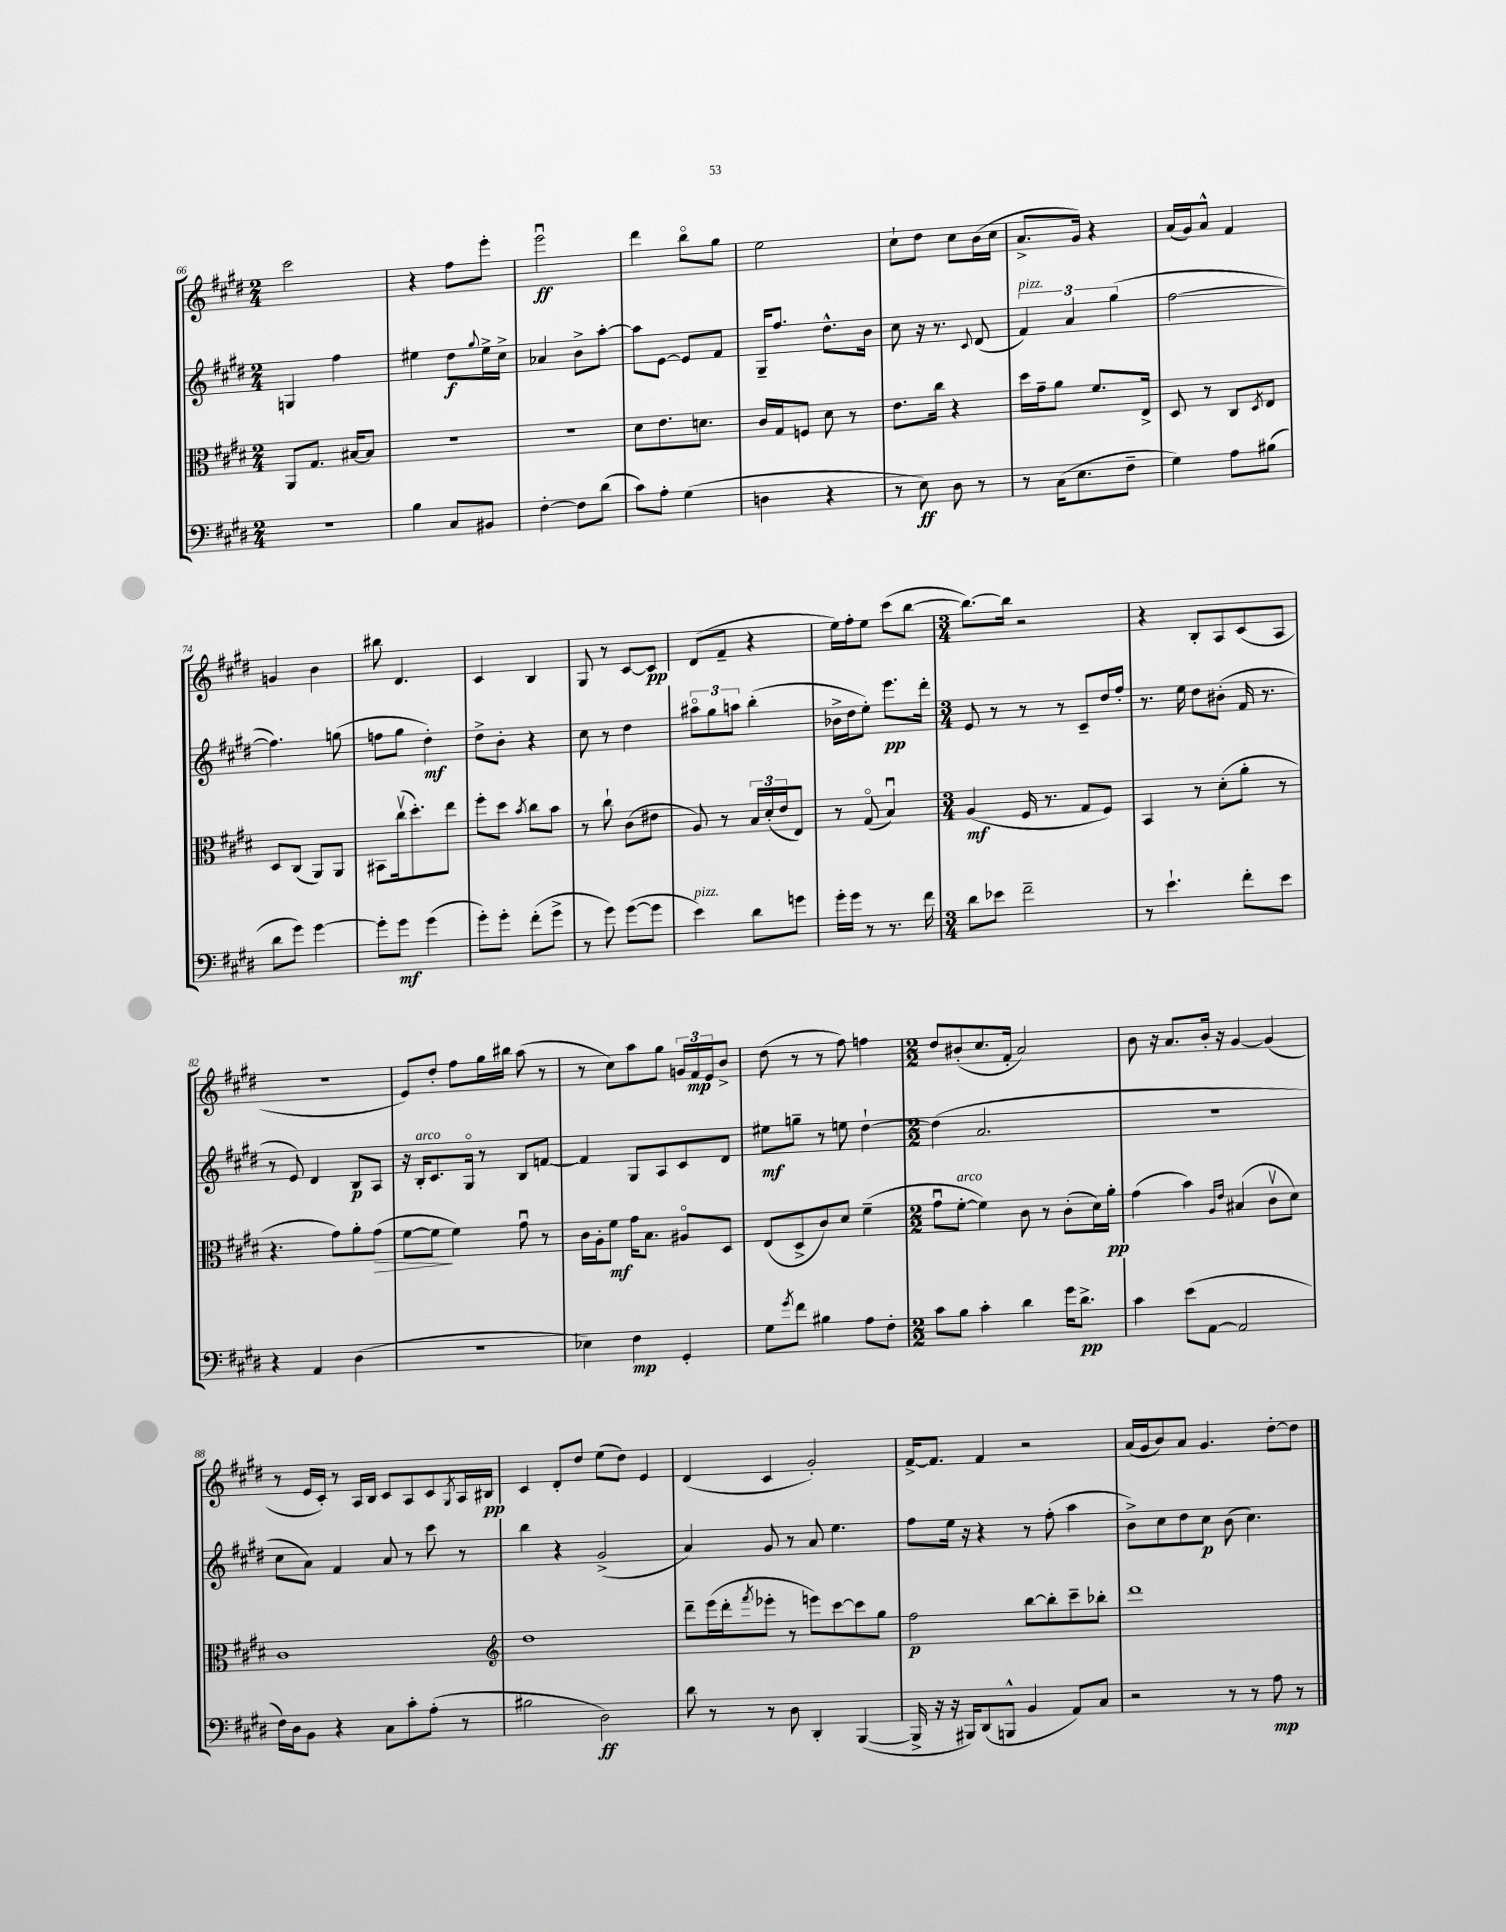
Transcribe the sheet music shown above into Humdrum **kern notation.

**kern	**dynam	**kern	**dynam	**kern	**dynam	**kern	**dynam
*part4	*part4	*part3	*part3	*part2	*part2	*part1	*part1
*staff4	*staff4	*staff3	*staff3	*staff2	*staff2	*staff1	*staff1
*clefF4	*	*clefC3	*	*clefG2	*	*clefG2	*
*k[f#c#g#d#]	*	*k[f#c#g#d#]	*	*k[f#c#g#d#]	*	*k[f#c#g#d#]	*
*M2/4	*	*M2/4	*	*M2/4	*	*M2/4	*
=66	=66	=66	=66	=66	=66	=66	=66
2r	.	8AA/L	.	4Gn/	.	2ccc#\	.
.	.	8.G#/J	.	.	.	.	.
.	.	.	.	4ff#\	.	.	.
.	.	[16B#X/KL	.	.	.	.	.
.	.	8B#/J]	.	.	.	.	.
=67	=67	=67	=67	=67	=67	=67	=67
4B\	.	2r	.	4ee#X\	.	4r	.
8C#/L	.	.	.	8dd#\L	f	8ff#\L	.
.	.	.	.	8qqgg#/	.	.	.
8BB#X/J	.	.	.	16ee#^\L	.	8eee'\J	.
.	.	.	.	16cc#^\JJ	.	.	.
=68	=68	=68	=68	=68	=68	=68	=68
[4F#'\	.	2r	.	4a-X/	.	2eeeu\	ff
8F#\L]	.	.	.	8b^\L	.	.	.
(8d#\J	.	.	.	[8aa'\J	.	.	.
=69	=69	=69	=69	=69	=69	=69	=69
8c#\L)	.	8d#\L	.	8aa\L]	.	4ddd#\	.
8A'\J	.	8.e\	.	[8e\J	.	.	.
(4G#\	.	.	.	8e/L]	.	8bb\L	.
.	.	8.dn\J	.	.	.	.	.
.	.	.	.	8f#/J	.	8gg#\J	.
=70	=70	=70	=70	=70	=70	=70	=70
4Dn\	.	16c#/LL	.	16G#~/KL	.	2ee\	.
.	.	16G#/J	.	8.ff#/J	.	.	.
.	.	8Fn/J	.	.	.	.	.
4r	.	8d#\	.	8.dd#^^\L	.	.	.
.	.	8r	.	.	.	.	.
.	.	.	.	16b\Jk	.	.	.
=71	=71	=71	=71	=71	=71	=71	=71
8r	.	8.e\L	.	8cc#\	.	8cc#`\L	.
8E\)	ff	.	.	16r	.	8dd#\J	.
.	.	16cc#\Jk	.	8.r	.	.	.
8D#\	.	4r	.	.	.	8cc#\L	.
.	.	.	.	8qqc#/	.	.	.
8r	.	.	.	(8d#/	.	(16b\L	.
.	.	.	.	.	.	16cc#\JJ	.
=72	=72	=72	=72	=72	=72	=72	=72
!	!	!	!	!LO:TX:a:i:t=pizz.	!	!	!
8r	.	16dd#\LL	.	6f#/)	.	8.a^/L	.
.	.	16g#~\J	.	.	.	.	.
(16C#\KL	.	8a\J	.	.	.	.	.
.	.	.	.	6a/	.	.	.
8.E\	.	.	.	.	.	16g#/Jk)	.
.	.	8.f#/L	.	.	.	4r	.
.	.	.	.	(6gg#\	.	.	.
8F#~\J	.	.	.	.	.	.	.
.	.	16E^/Jk	.	.	.	.	.
=73	=73	=73	=73	=73	=73	=73	=73
4G#\)	.	8D#/	.	[2ff#\	.	(16a/LL	.
.	.	.	.	.	.	16g#/J)	.
.	.	8r	.	.	.	8a^^/J	.
8A\L	.	8C#/L	.	.	.	4f#/	.
.	.	8qD#/	.	.	.	.	.
(8B#X\J	.	8E/J	.	.	.	.	.
!!LO:LB:g=z
=74	=74	=74	=74	=74	=74	=74	=74
8d#\L	.	8D#/L	.	4.ff#\])	.	4gn/	.
8g#\J)	.	(8C#/J	.	.	.	.	.
[4g#\	.	8AA/L)	.	.	.	4b\	.
.	.	8AA/J	.	(8ggn\	.	.	.
=75	=75	=75	=75	=75	=75	=75	=75
8g#'\L]	.	8BB#X\L	.	8ffn\L	.	8bb#X\	.
8g#\J	mf	(16cc#v\k	.	8gg#\J	.	4.d#/	.
.	.	8.dd#'\)	.	.	.	.	.
(4g#\	.	.	.	4dd#'\)	mf	.	.
.	.	8ee\J	.	.	.	.	.
=76	=76	=76	=76	=76	=76	=76	=76
8g#'\L)	.	8ff#'\L	.	8dd#^\L	.	4c#/	.
8g#'\J	.	8dd#\J	.	8b'\J	.	.	.
.	.	8qb/	.	.	.	.	.
(8f#'\L	.	8cc#\L	.	4r	.	4B/	.
8g#^\J	.	8b\J	.	.	.	.	.
=77	=77	=77	=77	=77	=77	=77	=77
8r	.	8r	.	8cc#\	.	8G#/	.
8g#\)	.	8cc#`\	.	8r	.	8r	.
([8g#\L	.	(8c#\L	.	4dd#\	.	[8c#/L	.
8g#\J]	.	8e#X\J	.	.	.	8c#/J]	pp
=78	=78	=78	=78	=78	=78	=78	=78
!LO:TX:a:i:t=pizz.	!	!	!	!	!	!	!
4e\)	.	8A/)	.	12aa#X\L	.	(8d#/L	.
.	.	.	.	12gg#\	.	.	.
.	.	8r	.	.	.	8f#~/J	.
.	.	.	.	12aan\J	.	.	.
8d#\L	.	24B/LL	.	(4bb'\	.	4r	.
.	.	(24d#'/	.	.	.	.	.
.	.	24e/J	.	.	.	.	.
8gn\J	.	8E/J)	.	.	.	.	.
=79	=79	=79	=79	=79	=79	=79	=79
16g#'\LL	.	8r	.	16b-X^\LL	.	16ee\LL)	.
16g#\JJ	.	.	.	16dd#\J	.	16ff#'\J	.
8r	.	(8G#/	.	8ee'\J)	.	8ee\J	.
8.r	.	4Bu/)	.	8.eee\L	pp	(8ccc#\L	.
.	.	.	.	.	.	[8bb\J	.
16f#\	.	.	.	16ddd#'\Jk	.	.	.
=80	=80	=80	=80	=80	=80	=80	=80
*M3/4	*	*M3/4	*	*M3/4	*	*M3/4	*
8d#\L	.	(4A/	mf	8e/	.	8.bb\L_)	.
8e-X\J	.	.	.	8r	.	.	.
.	.	.	.	.	.	16bb\Jk]	.
2f#~\	.	16F#/	.	8r	.	2r	.
.	.	8.r	.	.	.	.	.
.	.	.	.	8r	.	.	.
.	.	8G#/L	.	8c#~/L	.	.	.
.	.	8F#/J)	.	16dd#/L	.	.	.
.	.	.	.	16ff#'/JJ	.	.	.
=81	=81	=81	=81	=81	=81	=81	=81
8r	.	4BB/	.	8.r	.	4r	.
4.e`\	.	.	.	.	.	.	.
.	.	.	.	16ee\	.	.	.
.	.	8r	.	8dd#\L	.	8B'/L	.
.	.	(8d#'\L	.	(8b#X'\J	.	8A/	.
8f#'\L	.	8a'\J	.	16f#/	.	(8c#/	.
.	.	.	.	8.r	.	.	.
8e\J	.	8r	.	.	.	8A/J	.
!!LO:LB:g=z
=82	=82	=82	=82	=82	=82	=82	=82
4r	.	4.r	.	8r	.	2.r	.
.	.	.	.	8e/)	.	.	.
4AA/	.	.	.	4d#/	.	.	.
.	.	8g#\L)	.	.	.	.	.
(4D#\	.	8a'\	.	8B/L	p	.	.
!	!	!	!LO:HP:b	!	!	!	!
.	.	(8g#\J	>	8A/J	.	.	.
=83	=83	=83	=83	=83	=83	=83	=83
2.r	.	[8f#\L	.	16r	.	8e/L)	.
!	!	!	!	!LO:TX:a:i:t=arco	!	!	!
.	.	.	.	16B'/KL	.	.	.
.	.	8f#\J]	.	8.c#/	.	8dd#'/J	.
.	.	4f#\)	]	.	.	8ff#\L	.
.	.	.	.	16G#/Jk	.	.	.
.	.	.	.	8r	.	16gg#\L	.
.	.	.	.	.	.	16bb#X\JJ	.
.	.	8g#u\	.	8B/L	.	(8aa\	.
.	.	8r	.	[8fn/J	.	8r	.
=84	=84	=84	=84	=84	=84	=84	=84
4E-X\)	.	16c#\LL	.	4f/]	.	8r	.
.	.	16A'\J	.	.	.	.	.
.	.	8f#\J	mf	.	.	8cc#\L)	.
4F#\	mp	16g#\KL	.	8G#/L	.	8aa\	.
.	.	8.B\J	.	.	.	.	.
.	.	.	.	8A/	.	8gg#\J	.
4GG#'/	.	8A#X/L	.	8c#/	.	24gn/LL	.
.	.	.	.	.	.	24f#/	mp
.	.	.	.	.	.	24e/J	.
.	.	8D#/J	.	8d#/J	.	8b^/J	.
=85	=85	=85	=85	=85	=85	=85	=85
8G#\L	.	(8E/L	.	8ee#X\L	mf	(8dd#\	.
8qg#/	.	.	.	.	.	.	.
8f#\J	.	8D#^/	.	8ggn~\J	.	8r	.
4B#X\	.	8c#/)	.	8r	.	8r	.
.	.	8d#/J	.	8een\	.	8ff#\)	.
8A\L	.	(4f#~\	.	[4dd#`\	.	4ffn\	.
8F#'\J	.	.	.	.	.	.	.
=86	=86	=86	=86	=86	=86	=86	=86
*M2/2	*	*M2/2	*	*M2/2	*	*M2/2	*
8c#\L	.	8g#u\L	.	(4dd#\]	.	8dd#/L	.
!	!	!LO:TX:a:i:t=arco	!	!	!	!	!
8B\J	.	[8f#'\J	.	.	.	(8b#X'/	.
4c#'\	.	4f#\])	.	2.a/	.	8.cc#/	.
.	.	.	.	.	.	16f#'/Jk	.
4d#\	.	8c#\	.	.	.	2a/)	.
.	.	8r	.	.	.	.	.
16g#\KL	.	(8c#'\L	.	.	.	.	.
8.d#^\J	pp	.	.	.	.	.	.
.	.	16d#\L)	.	.	.	.	.
.	.	16a'\JJ	pp	.	.	.	.
=87	=87	=87	=87	=87	=87	=87	=87
4c#\	.	(4g#\	.	1r	.	8b\	.
.	.	.	.	.	.	16r	.
.	.	.	.	.	.	8.a/L	.
(8e\L	.	4b\)	.	.	.	.	.
[8AA\J	.	.	.	.	.	16b'/Jk	.
.	.	.	.	.	.	16r	.
.	.	16qqA/LL	.	.	.	.	.
.	.	16qqe/JJ	.	.	.	.	.
2AA/]	.	(4B#X/	.	.	.	[4g#/	.
.	.	8c#v\L	.	.	.	(4g#/]	.
.	.	8d#\J)	.	.	.	.	.
!!LO:LB:g=z
=88	=88	=88	=88	=88	=88	=88	=88
16F#\LL)	.	1c#	.	8cc#\L	.	8r	.
16D#\J	.	.	.	.	.	.	.
8BB\J	.	.	.	8a\J)	.	16e/LL	.
.	.	.	.	.	.	16c#'/JJ)	.
4r	.	.	.	4f#/	.	8r	.
.	.	.	.	.	.	16A/LL	.
.	.	.	.	.	.	16B/JJ	.
8C#\L	.	.	.	8a/	.	8c#/L	.
8c#'\	.	.	.	8r	.	8A/	.
(8A'\J	.	.	.	8ccc#\	.	8c#/	.
.	.	.	.	.	.	8qG#/	.
8r	.	.	.	8r	.	16A/L	.
.	.	.	.	.	.	16B#X/JJ	pp
=89	=89	=89	=89	=89	=89	=89	=89
*	*	*clefG2	*	*	*	*	*
2B#X\	.	1dd#	.	4bb\	.	4c#/	.
.	.	.	.	4r	.	8d#'/L	.
.	.	.	.	.	.	8dd#/J	.
2D#\)	ff	.	.	(2g#^/	.	(8ee\L	.
.	.	.	.	.	.	8dd#\J)	.
.	.	.	.	.	.	4e/	.
=90	=90	=90	=90	=90	=90	=90	=90
8d#\	.	8ddd#~\L	.	4a/)	.	(4d#/	.
8r	.	(16eee\L	.	.	.	.	.
.	.	16ddd#'\J	.	.	.	.	.
.	.	8qfff#/	.	.	.	.	.
8r	.	8eee-X'\J	.	8g#/	.	4c#/	.
8D#\	.	8r	.	8r	.	.	.
4DD#'/	.	8eeen\L)	.	8a/	.	2g#'/)	.
.	.	[8ccc#\	.	4.ee\	.	.	.
([4BBB/	.	8ccc#\]	.	.	.	.	.
.	.	8gg#\J	.	.	.	.	.
=91	=91	=91	=91	=91	=91	=91	=91
16BBB^/]	.	2ff#\	p	8ff#\L	.	[16f#^/KL	.
16r	.	.	.	.	.	8.f#/J]	.
16r	.	.	.	16ee\Jk	.	.	.
16BBB#X/KL)	.	.	.	16r	.	.	.
(8DD#/	.	.	.	4r	.	4f#/	.
8BBBn^^/J	.	.	.	.	.	.	.
4BB/	.	[8bb\L	.	8r	.	2r	.
.	.	8bb'\]	.	(8ff#'\	.	.	.
8AA/L)	.	8ccc#~\	.	4aa\	.	.	.
8C#/J	.	8bb-X'\J	.	.	.	.	.
=92	=92	=92	=92	=92	=92	=92	=92
2r	.	1ddd#	.	8b^\L)	.	(16a/LL	.
.	.	.	.	.	.	16g#/J	.
.	.	.	.	8cc#\	.	8b/)	.
.	.	.	.	8dd#\	.	8a/J	.
.	.	.	.	8cc#\J	p	4.g#/	.
8r	.	.	.	(8b\	.	.	.
8r	.	.	.	4.cc#\)	.	.	.
8A\	mp	.	.	.	.	[8dd#'\L	.
8r	.	.	.	.	.	8dd#\J]	.
==	==	==	==	==	==	==	==
*-	*-	*-	*-	*-	*-	*-	*-
